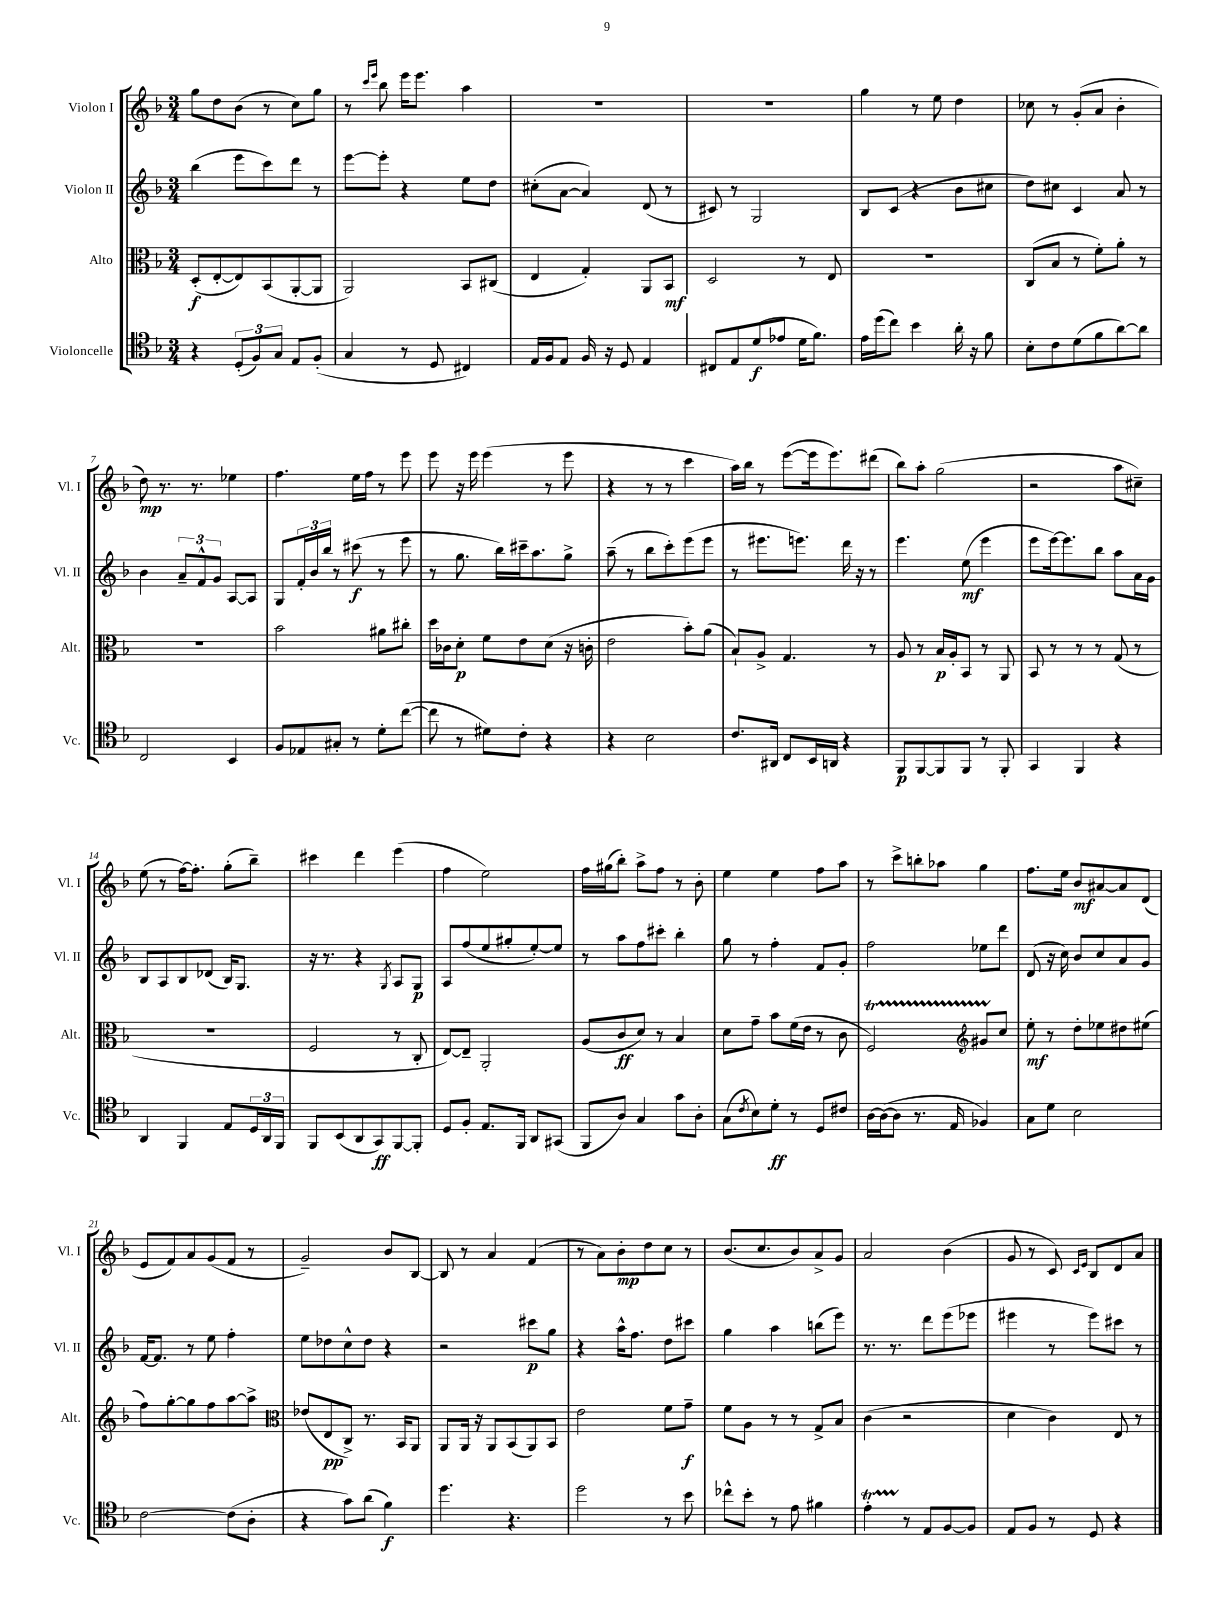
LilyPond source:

<<
\new StaffGroup <<
\new Staff = "s0" \with { instrumentName = "Violon I" shortInstrumentName = "Vl. I" } {
    \clef treble \key f \major \numericTimeSignature \time 3/4
    g''8 d''8 bes'8( r8 c''8) g''8 |
    r8 \grace { c'''16 e'''16 } bes''8 e'''16 e'''8. a''4 |
    R2. |
    R2. |
    g''4 r8 e''8 d''4 |
    ces''8 r8 g'8-.( a'8 bes'4-. |
    d''8\mp) r8. r8. ees''4 |
    f''4. e''16 f''16 r8 e'''8 |
    e'''8 r16 e'''16 e'''4( r8 e'''8 |
    r4 r8 r8 c'''4 |
    a''16) bes''16 r8 e'''8~( e'''16 e'''8.) dis'''8( |
    bes''8) a''8-. g''2( |
    r2 a''8 cis''8--) |
    e''8( r8 f''16~) f''8.-. g''8-.( bes''8--) |
    cis'''4 d'''4 e'''4( |
    f''4 e''2) |
    f''16 gis''16( bes''8-.) a''8-> f''8 r8 bes'8-. |
    e''4 e''4 f''8 a''8 |
    r8 c'''8-> b''8-. aes''8 g''4 |
    f''8. e''16 bes'8\mf ais'8~ ais'8 d'8( |
    e'8 f'8) a'8 g'8( f'8 r8 |
    g'2--) bes'8 bes8~ |
    bes8 r8 a'4 f'4( |
    r8 a'8) bes'8-.\mp d''8 c''8 r8 |
    bes'8.( c''8. bes'8) a'8-> g'8 |
    a'2 bes'4( |
    g'8 r8 c'8) \grace { c'16 e'16 } bes8 d'8 a'8 \bar "|." |
}
\new Staff = "s1" \with { instrumentName = "Violon II" shortInstrumentName = "Vl. II" } {
    \clef treble \key f \major \numericTimeSignature \time 3/4
    bes''4( e'''8 c'''8) d'''8 r8 |
    e'''8~ e'''8-. r4 e''8 d''8 |
    cis''8-.( a'8~ a'4) d'8( r8 |
    cis'8) r8 g2 |
    bes8 c'8( r4 bes'8 cis''8 |
    d''8) cis''8 c'4 a'8 r8 |
    bes'4 \tuplet 3/2 { a'8-- f'8-^ g'8 } a8~ a8 |
    g8 \tuplet 3/2 { f'16-. bes'16 bes''16 } r8 cis'''8\f( r8 e'''8 |
    r8 g''8. bes''16) cis'''16-- a''8. g''8-> |
    a''8--( r8 bes''8 c'''8-.) e'''8( e'''8 |
    r8 eis'''8. e'''8.) d'''16 r16 r8 |
    e'''4. e''8\mf( e'''4 |
    e'''8 e'''16~) e'''8. bes''8 a''8 a'16 g'16 |
    bes8 a8 bes8 des'8( bes16) g8. |
    r16 r8. r4 \acciaccatura { g8 } a8 g8\p |
    a8 f''8( e''8 gis''8-. e''8~-.) e''8 |
    r8 a''8 f''8 cis'''8-. bes''4-. |
    g''8 r8 f''4-. f'8 g'8-. |
    f''2 ees''8 d'''8 |
    d'8( r16 c''16) bes'8 c''8 a'8 g'8 |
    f'16~ f'8. r8 e''8 f''4-. |
    e''8 des''8 c''8-^ des''8 r4 |
    r2 cis'''8\p g''8 |
    r4 a''16-^ f''8. d''8 cis'''8 |
    g''4 a''4 b''8( e'''8) |
    r8. r8. d'''8 e'''8( ees'''8 |
    eis'''4 r8 eis'''8) cis'''8 r8 \bar "|." |
}
\new Staff = "s2" \with { instrumentName = "Alto" shortInstrumentName = "Alt." } {
    \clef alto \key f \major \numericTimeSignature \time 3/4
    d8-.\f( e8~-. e8) bes,8( a,8~-. a,8 |
    a,2) bes,8 cis8( |
    e4 g4-.) a,8 bes,8\mf |
    d2 r8 e8 |
    R2. |
    c8( bes8 r8 f'8-.) a'8-. r8 |
    R2. |
    bes'2 ais'8 cis''8-. |
    d''16 ces'16 d'8-.\p f'8 e'8 d'8( r16 c'16-. |
    e'2 bes'8-.) a'8( |
    bes8-!) a8-> g4. r8 |
    a8 r8 bes16\p a16-. bes,8 r8 a,8 |
    bes,8 r8 r8 r8 g8( r8 |
    R2. |
    f2 r8 c8-. |
    e8~) e8-- a,2-. |
    a8( c'8\ff d'8) r8 bes4 |
    d'8 g'8-- bes'8 f'16( e'16 r8 c'8 |
    f2\startTrillSpan) \clef treble gis'8 c''8\stopTrillSpan |
    e''8-.\mf r8 d''8-. ees''8 dis''8 eis''8( |
    f''8) g''8~-. g''8 f''8 a''8~ a''8-> |
    \clef alto ees'8( e8\pp c8->) r8. bes,16 a,8 |
    a,8 a,16 r16 a,8 bes,8( a,8) bes,8 |
    e'2 f'8 g'8--\f |
    f'8 a8 r8 r8 g8-> bes8 |
    c'4( r2 |
    d'4 c'4) e8 r8 \bar "|." |
}
\new Staff = "s3" \with { instrumentName = "Violoncelle" shortInstrumentName = "Vc." } {
    \clef tenor \key f \major \numericTimeSignature \time 3/4
    r4 \tuplet 3/2 { d8-.( f8) g8 } e8 f8-.( |
    g4 r8 d8 cis4) |
    e16 f16 e8 f16 r16 d8 e4 |
    cis8 e8 d'8\f( ees'8 d'16 f'8.) |
    e'16 d''16( c''8) bes'4 a'16-. r16 f'8 |
    bes8-. c'8 d'8( f'8 a'8~) a'8 |
    c2 bes,4 |
    f8 ees8 gis8-. r8 d'8-. c''8~( |
    c''8 r8 dis'8) c'8-. r4 |
    r4 bes2 |
    c'8. ais,16 c8 bes,16 a,16 r4 |
    f,8\p f,8~ f,8 f,8 r8 f,8-. |
    g,4 f,4 r4 |
    a,4 f,4 e8 \tuplet 3/2 { d16 a,16 f,16 } |
    f,8 bes,8( a,8 g,8\ff) f,8~ f,8-. |
    d8 f8-. e8. f,16 a,8 gis,8( |
    f,8 a8) g4 g'8 a8-. |
    g8( \acciaccatura { c'8 } bes8) d'8-.\ff r8 d8 cis'8 |
    a16~ a16~( a8 r8. e16 fes4) |
    g8 d'8 bes2 |
    c'2~ c'8( a8-. |
    r4 g'8) a'8( f'4\f) |
    d''4. r4. |
    d''2 r8 bes'8 |
    ces''8-^ bes'8-. r8 e'8 fis'4 |
    e'4-.\startTrillSpan r8\stopTrillSpan e8 f8~ f8 |
    e8 f8 r8 d8 r4 \bar "|." |
}
>>
>>
